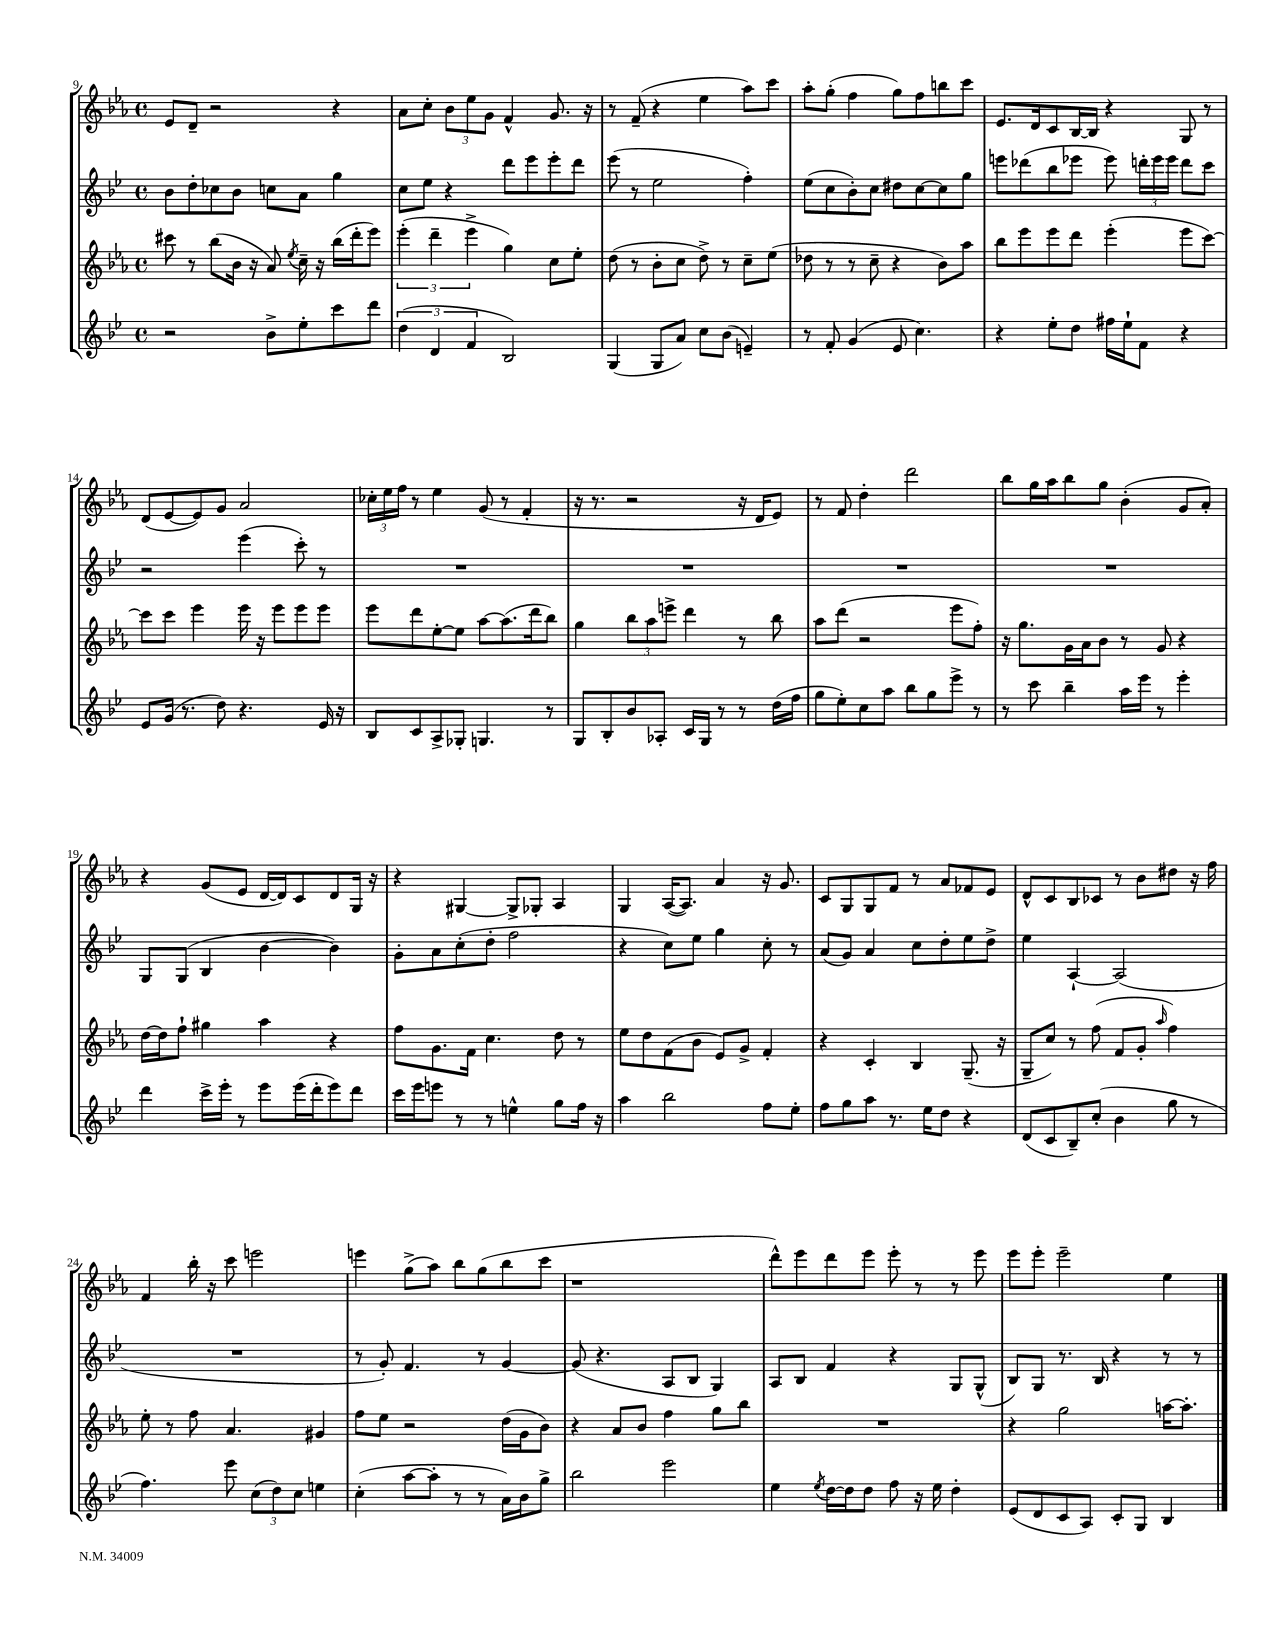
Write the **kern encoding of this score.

**kern	**kern	**kern	**kern
*staff4	*staff3	*staff2	*staff1
*clefG2	*clefG2	*clefG2	*clefG2
*k[b-e-]	*k[b-e-a-]	*k[b-e-]	*k[b-e-a-]
*M4/4	*M4/4	*M4/4	*M4/4
*met(c)	*met(c)	*met(c)	*met(c)
2r	8ccc#\	8b-\L	8e-/L
.	8r	8dd'\	8d~/J
.	(8bb-\L	8cc-\	2r
.	16b-\Jk	8b-\J	.
.	16r	.	.
8b-^\L	8a-/)	8cc\L	.
.	8qee-/	.	.
8ee-'\	16cc~\	8a\J	.
.	16r	.	.
8ccc\	(16bb-\LL	4gg\	4r
.	16ddd'\J	.	.
8ddd\J	8eee-\J)	.	.
=	=	=	=
(6dd\	(6eee-'\	8cc\L	8a-\L
.	.	8ee-\J	8cc'\J
6d/	6ddd~\	.	.
.	.	4r	12b-\L
6f/	6eee-^\	.	12ee-\
.	.	.	12g\J
2B-/)	4gg\)	8ddd\L	4f^^/
.	.	8eee-\	.
.	8cc\L	8eee-'\	8.g/
.	8ee-'\J	8ddd\J	.
.	.	.	16r
=	=	=	=
(4G/	(8dd\	(8eee-\	8r
.	8r	8r	(8f~/
8G/L	8b-'\L	2ee-\	4r
8a/J)	8cc\J	.	.
8cc\L	8dd^\)	.	4ee-\
(8b-\J	8r	.	.
4e~/)	8cc~\L	4ff'\)	8aa-\L)
.	(8ee-\J	.	8ccc\J
=	=	=	=
8r	8dd-\	(8ee-\L	8aa-'\L
8f'/	8r	8cc\	(8gg'\J
(4g/	8r	8b-'\)	4ff\
.	8cc~\	8cc\J	.
8e-/	4r	8dd#\L	8gg\L)
4.cc\)	.	[8cc\	8ff\
.	8b-\L)	8cc\]	8bb\
.	8aa-\J	8gg\J	8ccc\J
=	=	=	=
4r	8bb-\L	8eee\L	8.e-/L
.	8eee-\	(8ddd-\	.
.	.	.	16d/k
8ee-'\L	8eee-\	8bb-\	8c/
8dd\J	8ddd\J	8eee-\J	[16B-/L
.	.	.	16B-/]JJ
16ff#\LL	(4eee-'\	8eee-\)	4r
16ee-`\J	.	.	.
8f\J	.	24ddd'\LL	.
.	.	24eee-\	.
.	.	24eee-\JJ	.
4r	8eee-\L	8ddd\L	8G/
.	[8ccc\J)	8ccc\J	8r
=	=	=	=
8e-/L	8ccc\]L	2r	(8d/L
(16g/Jk	8ccc\J	.	[8e-/
8.r	.	.	.
.	4eee-\	.	8e-/])
8dd\)	.	.	8g/J
4.r	16eee-\	(4eee-\	2a-/
.	16r	.	.
.	8eee-\L	.	.
.	8eee-\	8ccc'\)	.
16e-/	8eee-\J	8r	.
16r	.	.	.
=	=	=	=
8B-/L	8eee-\L	1r	24cc-'\LL
.	.	.	24ee-\
.	.	.	24ff\JJ
8c/	8ddd\	.	8r
8A^/	[8ee-'\	.	4ee-\
8G-'/J	8ee-\]J	.	.
4.G/	[8aa-\L	.	(8g/
.	(8.aa-\]	.	8r
.	.	.	4f'/
.	16ddd\k	.	.
8r	8bb-\J)	.	.
=	=	=	=
8G/L	4gg\	1r	16r
.	.	.	8.r
8B-'/	.	.	.
8b-/	12bb-\L	.	2r
.	12aa-\	.	.
8A-'/J	.	.	.
.	12eee^\J	.	.
16c/LL	4ddd\	.	.
16G/JJ	.	.	.
8r	.	.	.
8r	8r	.	16r
.	.	.	16d/LK
(16dd\LL	8bb-\	.	8e-/J)
16ff\JJ	.	.	.
=	=	=	=
8gg\L	8aa-\L	1r	8r
8ee-'\)	(8ddd\J	.	8f/
8cc\	2r	.	4dd'\
8aa\J	.	.	.
8bb-\L	.	.	2ddd\
8gg\	.	.	.
8eee-^\J	8eee-\L	.	.
8r	8ff'\J)	.	.
=	=	=	=
8r	16r	1r	8bb-\L
.	8.gg\L	.	.
8ccc\	.	.	16gg\L
.	.	.	16aa-\J
4bb-~\	16g\L	.	8bb-\
.	16a-\J	.	.
.	8b-\J	.	8gg\J
16aa\LL	8r	.	(4b-'\
16eee-\JJ	.	.	.
8r	8g/	.	.
4eee-'\	4r	.	8g/L
.	.	.	8a-'/J)
=	=	=	=
4ddd\	[16dd\LL	8G/L	4r
.	16dd\]J	.	.
.	8ff`\J	(8G/J	.
16ccc^\LL	4gg#\	4B-/	(8g/L
16eee-'\JJ	.	.	.
8r	.	.	8e-/J
8eee-\L	4aa-\	[4b-\	[16d/LL
.	.	.	16d/]J)
(16eee-\L	.	.	8c/
16ddd'\J	.	.	.
8eee-\)	4r	4b-\])	8d/
8ddd\J	.	.	16G/Jk
.	.	.	16r
=	=	=	=
16ccc\LL	8ff\L	8g'\L	4r
16eee-\J	.	.	.
8eee\J	8.g\	8a\	.
8r	.	(8cc'\	[4G#/
.	16f\Jk	.	.
8r	4.cc\	8dd'\J	.
4ee^^\	.	2ff\	8G#^/]L
.	.	.	8G-'/J
8gg\L	8dd\	.	4A-/
16ff\Jk	8r	.	.
16r	.	.	.
=	=	=	=
4aa\	8ee-\L	4r	4G/
.	8dd\	.	.
2bb-\	(8f\	8cc\L)	([16A-/LK
.	.	.	8.A-/]J)
.	8b-\J	8ee-\J	.
.	8e-/L)	4gg\	4a-/
.	8g^/J	.	.
8ff\L	4f'/	8cc'\	16r
.	.	.	8.g/
8ee-'\J	.	8r	.
=	=	=	=
8ff\L	4r	(8a/L	8c/L
8gg\	.	8g/J)	8G/
8aa\J	4c'/	4a/	8G/
8.r	.	.	8f/J
.	4B-/	8cc\L	8r
16ee-\LK	.	.	.
8dd\J	.	8dd'\	8a-/L
4r	(8.G~/	8ee-\	8f-/
.	.	8dd^\J	8e-/J
.	16r	.	.
=	=	=	=
(8d/L	8G~/L	4ee-\	8d^^/L
8c/	8cc/J)	.	8c/
8B-~/)	8r	[4A`/	8B-/
(8cc'/J	(8ff\	.	8c-/J
4b-\	8f/L	(2A/]	8r
.	8g'/J	.	8b-\L
.	16qqaa-/	.	.
8gg\	4ff\)	.	8dd#\J
8r	.	.	16r
.	.	.	16ff\
=	=	=	=
4.ff\)	8ee-'\	1r	4f/
.	8r	.	.
.	8ff\	.	16bb-'\
.	.	.	16r
8eee-\	4.a-/	.	8ccc\
(12cc\L	.	.	2eee\
12dd\)	.	.	.
12cc\J	.	.	.
4ee\	4g#/	.	.
=	=	=	=
(4cc'\	8ff\L	8r	4eee\
.	8ee-\J	8g'/)	.
[8aa\L	2r	4.f/	(8gg^\L
8aa'\]J	.	.	8aa-\J)
8r	.	.	8bb-\L
8r	.	8r	(8gg\
16a\LL)	(16dd\LL	[4g/	8bb-\
16b-\J	16g\J	.	.
8gg^\J	8b-\J)	.	8ccc\J
=	=	=	=
2bb-\	4r	(8g/]	1r
.	.	4.r	.
.	8a-/L	.	.
.	8b-/J	.	.
2eee-\	4ff\	8A/L	.
.	.	8B-/J	.
.	8gg\L	4G/)	.
.	8bb-\J	.	.
=	=	=	=
4ee-\	1r	8A/L	8ddd^^\L)
.	.	8B-/J	8eee-\
8qee-/	.	.	.
[16dd\LL	.	4f/	8ddd\
16dd\]J	.	.	.
8dd\J	.	.	8eee-\J
8ff\	.	4r	8eee-'\
16r	.	.	8r
16ee-\	.	.	.
4dd'\	.	8G/L	8r
.	.	(8G^^/J	8eee-\
=	=	=	=
(8e-/L	4r	8B-/L)	8eee-\L
8d/	.	8G/J	8eee-'\J
8c/	2gg\	8.r	2eee-~\
8A/J)	.	.	.
.	.	16B-/	.
8c'/L	.	4r	.
8G/J	.	.	.
4B-/	[16aa\LK	8r	4ee-\
.	8.aa'\]J	.	.
.	.	8r	.
==	==	==	==
*-	*-	*-	*-
